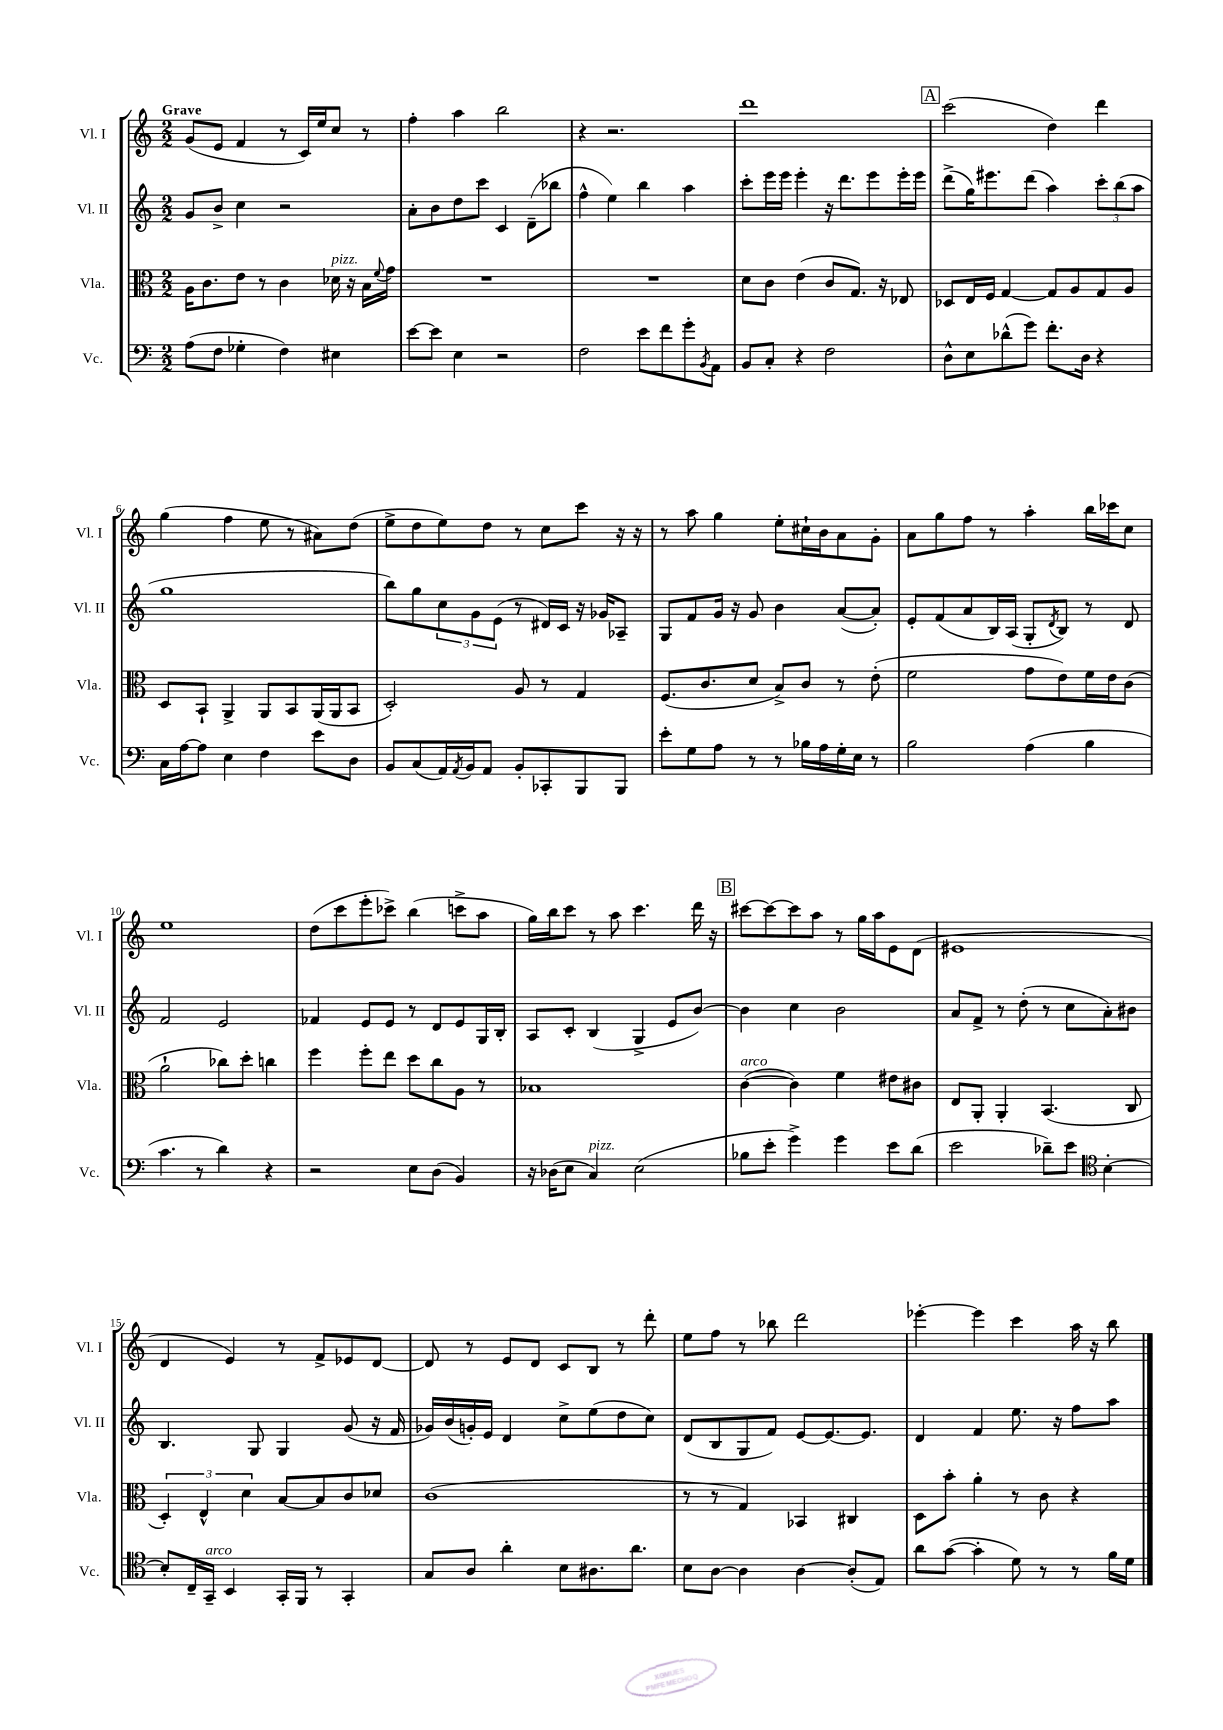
<<
\new StaffGroup <<
\new Staff = "s0" \with { instrumentName = "Vl. I" shortInstrumentName = "Vl. I" } {
    \clef treble \key c \major \numericTimeSignature \time 2/2 \tempo "Grave"
    g'8( e'8 f'4 r8 c'16) e''16 c''8 r8 |
    f''4-. a''4 b''2 |
    r4 r2. |
    d'''1 |
    \mark \markup { \box "A" } c'''2( d''4) d'''4 |
    g''4( f''4 e''8 r8 ais'8) d''8( |
    e''8-> d''8 e''8) d''8 r8 c''8 c'''8 r16 r16 |
    r8 a''8 g''4 e''8-. cis''16-! b'16 a'8 g'8-. |
    a'8 g''8 f''8 r8 a''4-. b''16 ces'''16 c''8 |
    e''1 |
    d''8( c'''8 e'''8-. ces'''8->) b''4( c'''8-> a''8 |
    g''16) b''16 c'''8 r8 a''8 c'''4. d'''16 r16 |
    \mark \markup { \box "B" } cis'''8~ cis'''8~ cis'''8 a''8 r8 g''16 a''16 e'8 d'8( |
    eis'1 |
    d'4 e'4) r8 f'8-> ees'8 d'8~ |
    d'8 r8 e'8 d'8 c'8 b8 r8 d'''8-. |
    e''8 f''8 r8 bes''8 d'''2 |
    ees'''4~-. ees'''4 c'''4 a''16 r16 b''8 \bar "|." |
}
\new Staff = "s1" \with { instrumentName = "Vl. II" shortInstrumentName = "Vl. II" } {
    \clef treble \key c \major \numericTimeSignature \time 2/2
    g'8 b'8-> c''4 r2 |
    a'8-. b'8 d''8 c'''8 c'4 d'8--( bes''8 |
    f''4-^ e''4) b''4 a''4 |
    c'''8-. e'''16 e'''16 e'''4-. r16 d'''8. e'''8 e'''16-. e'''16 |
    \mark \markup { \box "A" } d'''8->( g''16) eis'''8. d'''8( a''4) \tuplet 3/2 { c'''8-. b''8( a''8 } |
    g''1 |
    b''8) g''8 \tuplet 3/2 { c''8 g'8 e'8( } r8 dis'16) c'16 r16 ges'16 aes8-- |
    g8 f'8 g'16 r16 g'8 b'4 a'8~( a'8-.) |
    e'8-. f'8( a'8 b16) a16( g8-. \acciaccatura { d'8 } b8) r8 d'8 |
    f'2 e'2 |
    fes'4 e'8 e'8 r8 d'8 e'8 g16 b16-. |
    a8 c'8-. b4( g4-> e'8 b'8~) |
    \mark \markup { \box "B" } b'4 c''4 b'2 |
    a'8 f'8-> r8 d''8-.( r8 c''8 a'8-.) bis'8 |
    b4. g8 g4 g'8( r16 f'16 |
    ges'16) b'16( g'16-.) e'16 d'4 c''8-> e''8( d''8 c''8) |
    d'8( b8 g8 f'8) e'8~ e'8.~ e'8. |
    d'4 f'4 e''8. r16 f''8 a''8 \bar "|." |
}
\new Staff = "s2" \with { instrumentName = "Vla." shortInstrumentName = "Vla." } {
    \clef alto \key c \major \numericTimeSignature \time 2/2
    a16 c'8. e'8 r8 c'4 des'16^\markup { \italic "pizz." } r16 b16 \appoggiatura { f'8 } g'16 |
    R1 |
    R1 |
    d'8 c'8 e'4( c'8 g8.) r16 ees8 |
    \mark \markup { \box "A" } des8 e16 f16 g4~ g8 a8 g8 a8 |
    d8 b,8-! a,4-> a,8 b,8 a,16( a,16 b,8 |
    d2-.) a8 r8 g4 |
    f8.( c'8. d'8 b8->) c'8 r8 e'8-.( |
    f'2 g'8 e'8) f'16 e'16 c'8( |
    a'2-! ces''8) d''8-. c''4 |
    f''4 f''8-. e''8 d''8 c''8 a8 r8 |
    bes1 |
    \mark \markup { \box "B" } c'4~^\markup { \italic "arco" }( c'4) f'4 eis'8 cis'8 |
    e8 a,8-. a,4-. b,4.( c8 |
    \tuplet 3/2 { d4-.) e4-^ d'4 } b8~ b8 c'8 des'8 |
    c'1( |
    r8 r8 g4) bes,4 cis4 |
    d8 b'8-. a'4-. r8 c'8 r4 \bar "|." |
}
\new Staff = "s3" \with { instrumentName = "Vc." shortInstrumentName = "Vc." } {
    \clef bass \key c \major \numericTimeSignature \time 2/2
    a8( f8 ges4-. f4) eis4 |
    e'8~ e'8 e4 r2 |
    f2 e'8 f'8 g'8-. \acciaccatura { b,8 } a,8 |
    b,8 c8-. r4 f2 |
    \mark \markup { \box "A" } d8-^ e8 des'8-^( g'8) f'8.-. d16 r4 |
    c16 a16~ a8 e4 f4 e'8 d8 |
    b,8 c8( a,16) \acciaccatura { a,8 } b,16 a,8 b,8-. ces,8-. b,,8 b,,8 |
    e'8-. g8 a8 r8 r8 bes16 a16 g16-. e16 r8 |
    b2 a4( b4 |
    c'4. r8 d'4) r4 |
    r2 e8 d8( b,4) |
    r16 des16( e8 c4^\markup { \italic "pizz." }) e2( |
    \mark \markup { \box "B" } bes8 e'8-. g'4->) g'4 e'8 d'8( |
    e'2 des'8--) e'8 \clef tenor b4~-. |
    b8-. c16-- g,16--^\markup { \italic "arco" } b,4 g,16-. f,16 r8 g,4-. |
    g8 a8 a'4-. b8 ais8. a'8. |
    b8 a8~ a4 a4~ a8-.( e8) |
    a'8 g'8~( g'4-. d'8) r8 r8 f'16 d'16 \bar "|." |
}
>>
>>
